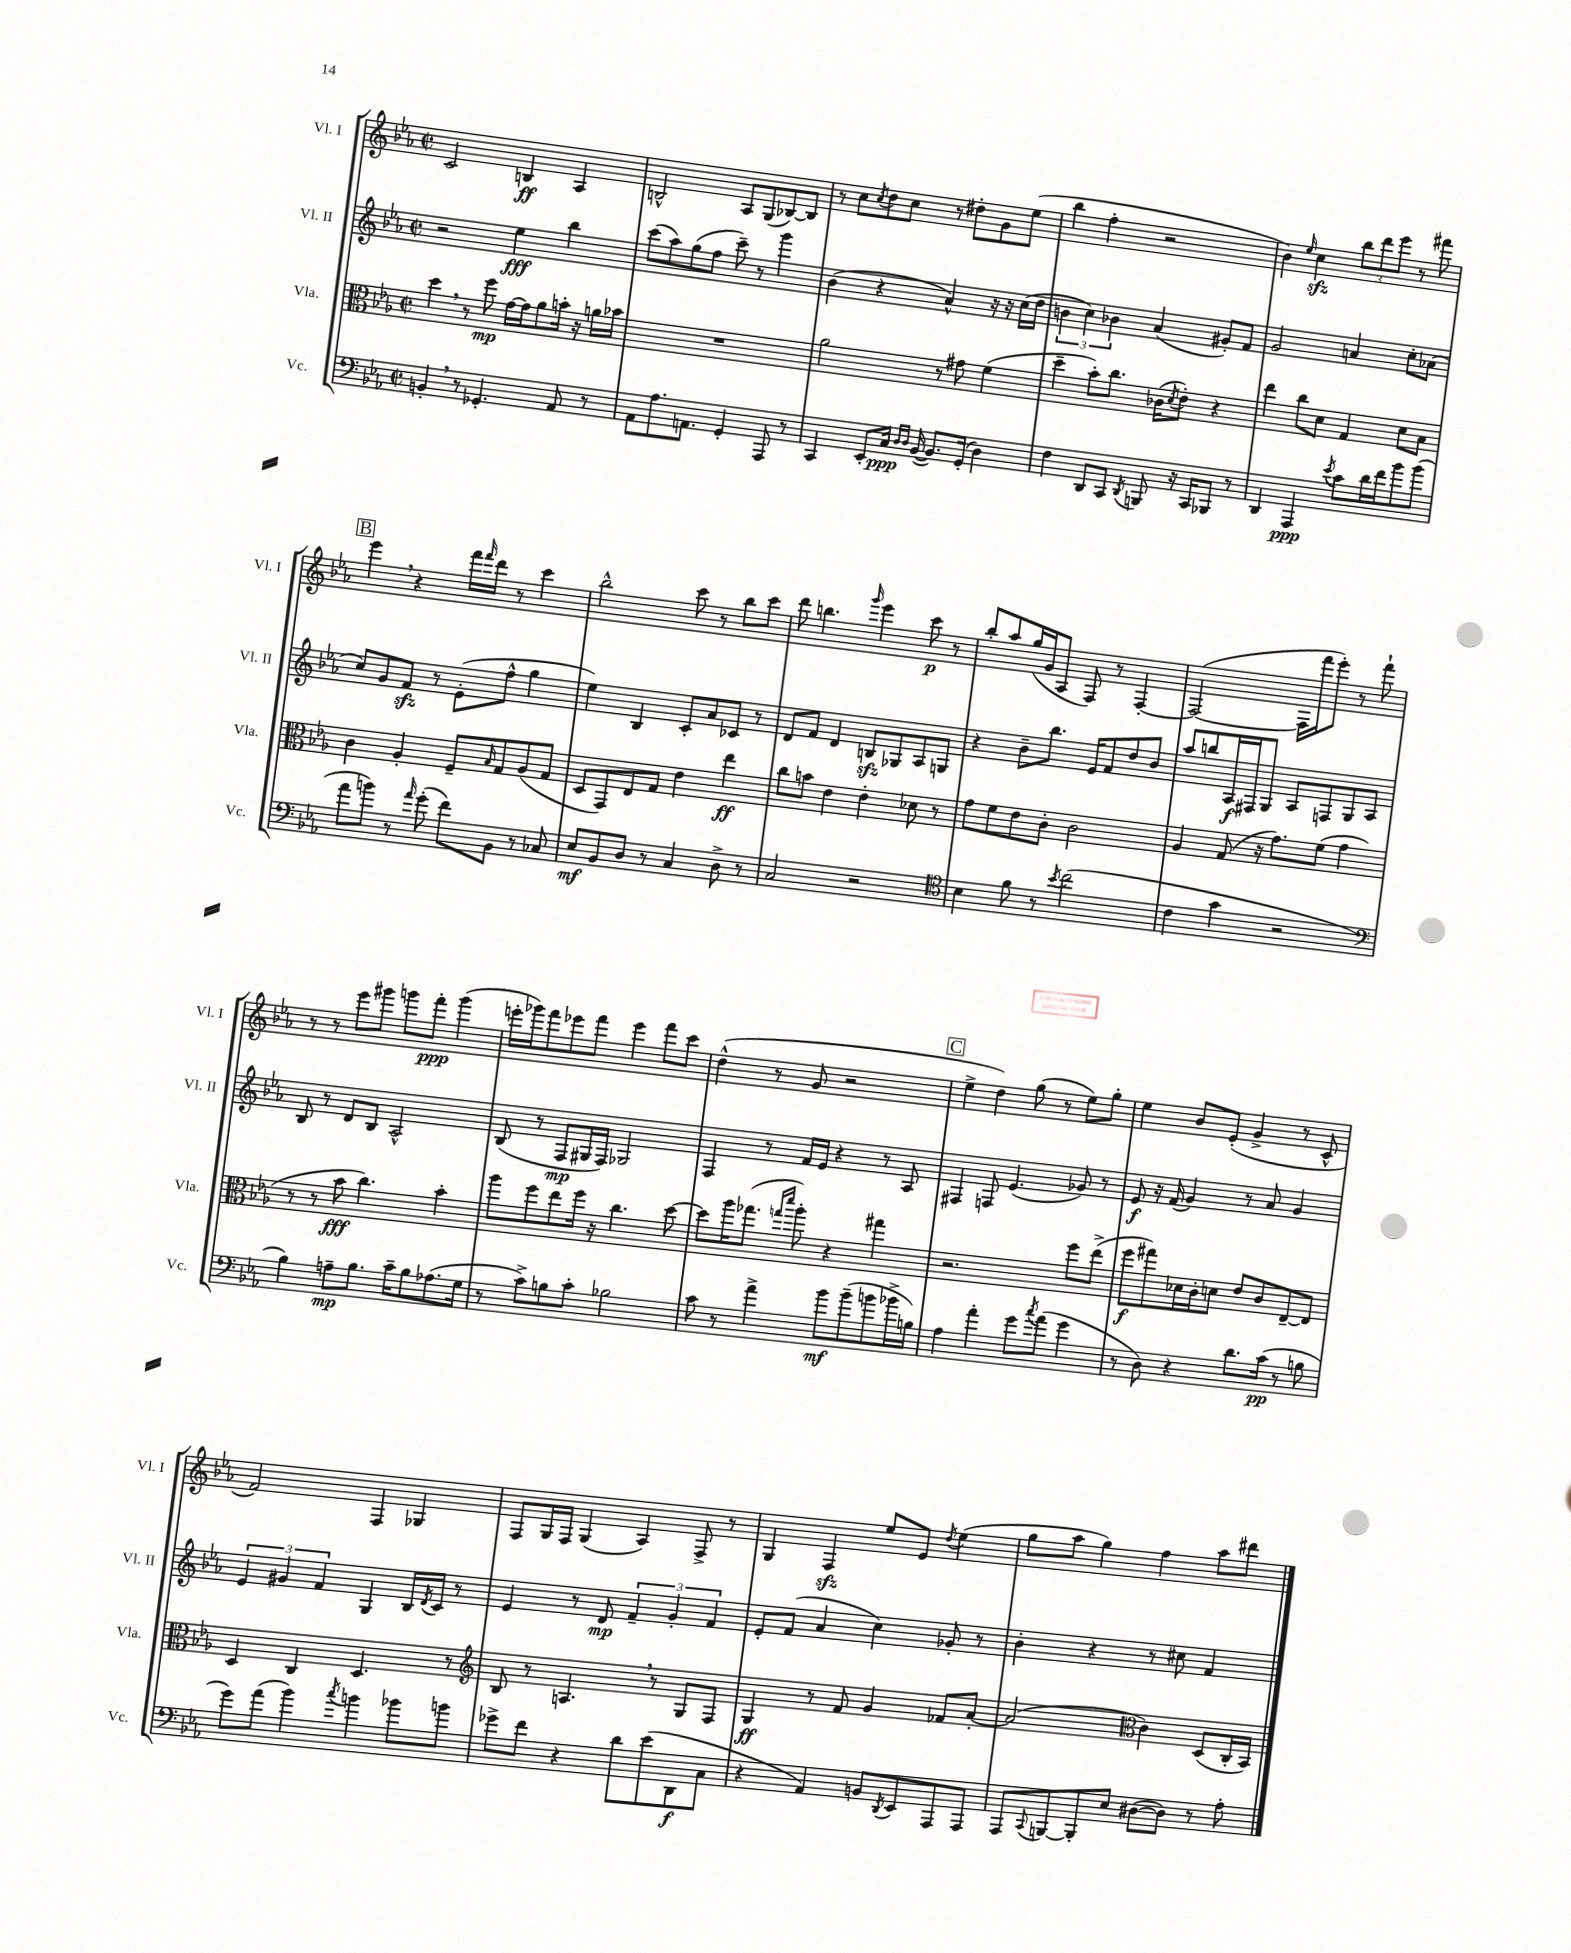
<<
\new StaffGroup <<
\new Staff = "s0" \with { instrumentName = "Vl. I" shortInstrumentName = "Vl. I" } {
    \clef treble \key ees \major \defaultTimeSignature \time 2/2
    c'2 b4\ff aes4 |
    b2-^ aes8 g8( bes8~) bes8 |
    r8 c''8 \acciaccatura { c''8 } d''8 c''8 r8 dis''8-. g'8 ees''8( |
    bes''4 f''4-. r2 |
    bes'4) \grace { ees''16 } c''4\sfz \tuplet 3/2 { bes''8 d'''8 ees'''8 } r8 fis'''8 |
    \mark \markup { \box "B" } ees'''4 \breathe r4 f'''16 \grace { f'''16 } d'''16 r8 c'''4 |
    bes''2-^ c'''8 r8 bes''8 c'''8 |
    d'''8 b''4. \grace { g'''16 } ees'''4 c'''8\p r8 |
    bes''8-. aes''8 g''16( g'16 aes8 f8) r8 f4~-. |
    f2~( f16 f'''16 ees'''8-.) r8 f'''8-! |
    r8 r8 ees'''8 gis'''8 g'''8 f'''8-.\ppp g'''4( |
    e'''16-. ges'''16) f'''8 ees'''8 f'''8 ees'''4 f'''8 c'''8 |
    d''4-^( r8 g'8 r2 |
    \mark \markup { \box "C" } ees''4-> d''4) g''8( r8 ees''8) g''8-. |
    ees''4 bes'8 ees'8-.( g'4-> r8 c'8-^ |
    f'2) f4 ges4 |
    f8 g16 f16 g4( aes4) f8-> r8 |
    g4 f4\sfz ees''8 ees'8 \acciaccatura { d''8 } ees''4( |
    g''8 aes''8 g''4) f''4 aes''8 dis'''8 \bar "|." |
}
\new Staff = "s1" \with { instrumentName = "Vl. II" shortInstrumentName = "Vl. II" } {
    \clef treble \key ees \major \defaultTimeSignature \time 2/2
    r2 ees''4\fff bes''4 |
    c'''8( aes''8) g''8( f''8 c'''8--) r8 g'''4 |
    bes'4( r4 aes'4-^) r16 r16 c''16( d''16 |
    \tuplet 3/2 { b'4 c''4) bes'4 } aes'4( gis'8-.) f'8 |
    g'2 a'4 c''8-. aes'8( |
    \mark \markup { \box "B" } c''8) g'8 f'8\sfz r8 ees'8-.( f''8-^ g''4 |
    ees''4) bes4 c'8-. aes'8 ces'8 r8 |
    d'8 f'8 d'4 b8\sfz ges8 aes8 g8 |
    r4 bes'8-- bes''8. ees'16 f'8 d''8 bes'8 |
    aes''8 b''8 aes16\f fis16 g8 aes8 f8 g8 aes8 |
    bes8 r8 d'8 bes8 aes2-^ |
    bes8( r8 f8\mp gis16 f16) ges2 |
    f4 r8 f'16 ees'16 r4 r8 aes8 |
    \mark \markup { \box "C" } fis4 f8 ees'4.( ges'8) r8 |
    ees'8\f r16 f'16( g'4) r8 aes'8 g'4 |
    \tuplet 3/2 { ees'4 gis'4 f'4 } g4 bes16 \acciaccatura { d'8 } c'16 r8 |
    ees'4 r8 d'8\mp \tuplet 3/2 { f'4-- g'4-. f'4 } |
    ees'8-. f'8( aes'4 c''4) ges'8-. r8 |
    bes'4-. r4 r8 cis''8 f'4 \bar "|." |
}
\new Staff = "s2" \with { instrumentName = "Vla." shortInstrumentName = "Vla." } {
    \clef alto \key ees \major \defaultTimeSignature \time 2/2
    d''4 \breathe r8 f''8\mp g'16~ g'16 aes'8 b'16-. r16 a'16 bes'16 |
    R1 |
    aes'2 r8 gis'8 f'4( |
    d''4-- bes'8-.) c''8. ces'16( \acciaccatura { d'8 } ees'8-.) r4 |
    ees''4 c''8 d'8 g4 d'8 bes8 |
    \mark \markup { \box "B" } c'4 aes4-. f8-- \grace { bes16 } g8 aes8( g8 |
    d8 g,8) ees8 g8 ees'4 ees''4\ff |
    c''8 b'8 ees'4 ees'4-. des'8 r8 |
    g'8 f'8 ees'8 c'8-. c'2 |
    aes4 g8( r16 g'8.) f'8( g'4 |
    r8 r8 bes'8\fff c''4.) bes'4-. |
    aes''8 f''8 ees''8 f''16 r16 c''4. d''8~ |
    d''8 aes''16 ges''8.( \grace { g''16 d'''16 } aes''8-.) r4 gis''4 |
    \mark \markup { \box "C" } r2. f''8 ees''8->( |
    f''8\f gis''8) des'16 c'16-. d'8 ees'8 c'8 ees8~-- ees8 |
    d4 c4 d4. r8 |
    \clef treble bes8 r8 a4. \breathe r8 g8 f8 |
    g4\ff r8 f'8 g'4 fes'8 aes'8~-. |
    aes'2( \clef alto c'4) d8( c16-. bes,16) \bar "|." |
}
\new Staff = "s3" \with { instrumentName = "Vc." shortInstrumentName = "Vc." } {
    \clef bass \key ees \major \defaultTimeSignature \time 2/2
    b,4-. \breathe r8 ges,4.-. aes,8 r8 |
    aes,8 aes8. a,8. g,4-. aes,,8 r8 |
    c,4 ees,8-. c16\ppp \grace { d16 d16 } bes,16~( bes,8.) g,16-.( d4) |
    f4 d,8 c,8 \acciaccatura { d,8 } b,,8 r16 c,16 bes,,8 r8 |
    d,4 aes,,4\ppp \acciaccatura { ees'8 } c'8 d'16 f'16 bes'8 bes'8( |
    \mark \markup { \box "B" } aes'8 b'8) r8 \grace { aes'16 } g'8-.( f'8) bes,8 r8 ces8 |
    ees8\mf bes,8 d8 r8 c4 d8-> r8 |
    c2 r2 |
    \clef tenor bes4 f'8 r8 \acciaccatura { bes'8 } c''2( |
    c'4 g'4 r2 |
    \clef bass bes4) a8--\mp bes8. c'16-- bes8 aes8.( g16 |
    r8 c'8->) b8 c'8-. bes2 |
    c'8 r8 aes'4-> bes'8\mf bes'8--( b'8 bes'16-> b16) |
    \mark \markup { \box "C" } aes4 aes'4-. g'8 \acciaccatura { c''8 } aes'8( g'4 |
    r8 d8) r4 d'8. c'16\pp( r8 b8 |
    g'8) aes'8( bes'4) \acciaccatura { c''8 } b'4 bes'8 b'8 |
    ges'8-> f'8 r4 d'8 ees'8( d,8\f c8 |
    r4 aes,4) b,8 \acciaccatura { d,8 } ees,8 aes,,8 aes,,8 |
    aes,,8 \appoggiatura { c,8 } b,,8~ b,,8-. ees8 dis8~( dis8) r8 aes8-. \bar "|." |
}
>>
>>
\layout { \context { \Score \remove "Bar_number_engraver" } }
